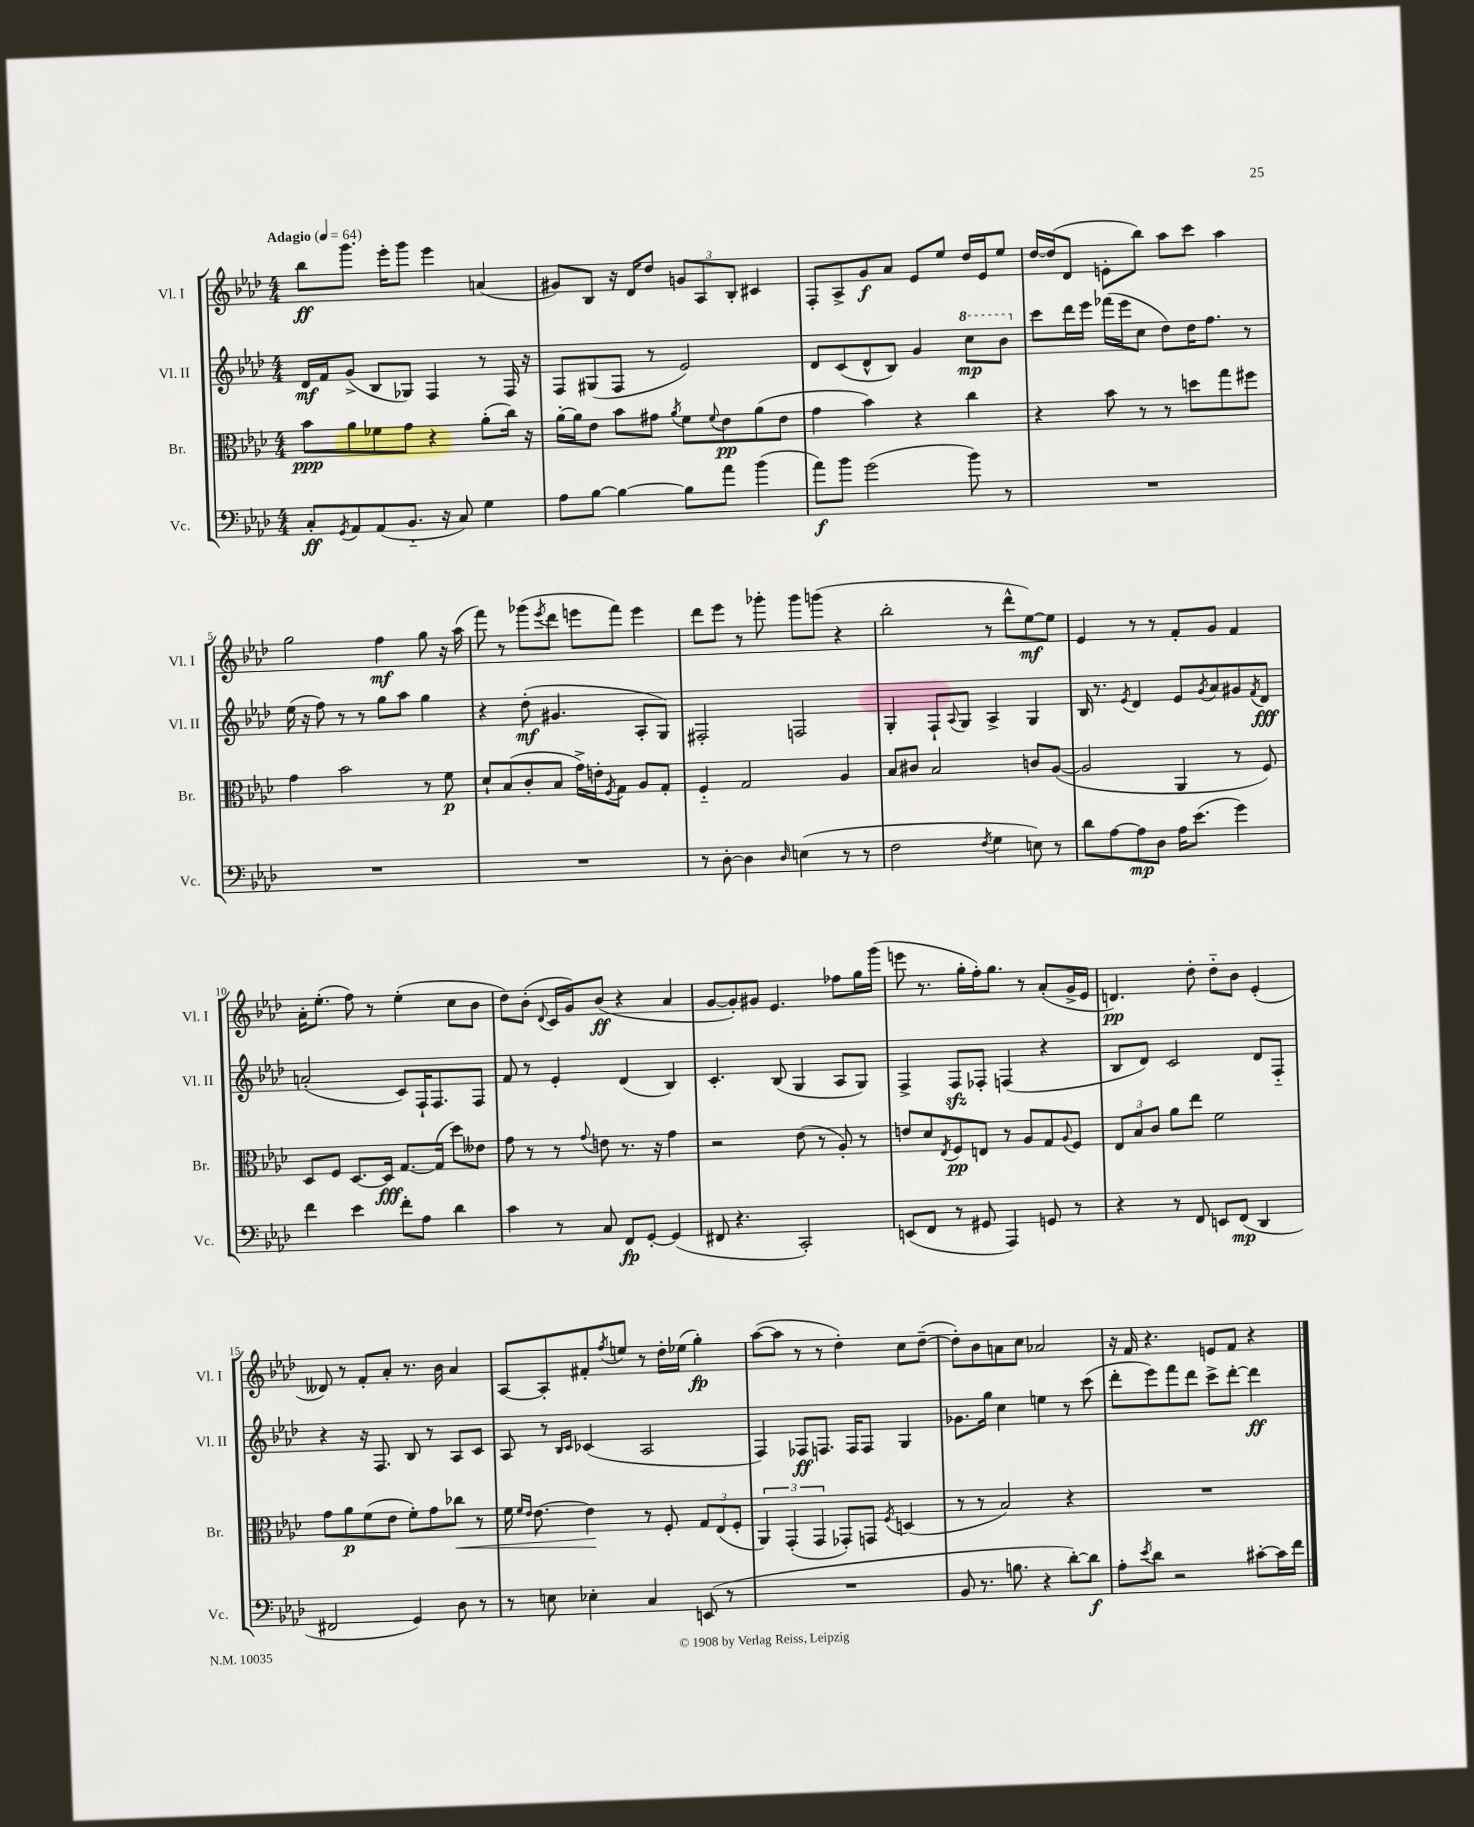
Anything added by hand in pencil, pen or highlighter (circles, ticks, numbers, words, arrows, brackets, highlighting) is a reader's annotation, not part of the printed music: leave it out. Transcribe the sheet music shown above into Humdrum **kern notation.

**kern	**dynam	**kern	**dynam	**kern	**dynam	**kern	**dynam
*part4	*part4	*part3	*part3	*part2	*part2	*part1	*part1
*staff4	*staff4	*staff3	*staff3	*staff2	*staff2	*staff1	*staff1
*I"Vc.	*	*I"Br.	*	*I"Vl. II	*	*I"Vl. I	*
*I'Vc.	*	*I'Br.	*	*I'Vl. II	*	*I'Vl. I	*
*clefF4	*	*clefC3	*	*clefG2	*	*clefG2	*
*k[b-e-a-d-]	*	*k[b-e-a-d-]	*	*k[b-e-a-d-]	*	*k[b-e-a-d-]	*
*M4/4	*	*M4/4	*	*M4/4	*	*M4/4	*
*MM64	*	*MM64	*	*MM64	*	*MM64	*
=1	=1	=1	=1	=1	=1	=1	=1
!	!	!	!	!	!	!LO:TX:a:B:t=Adagio	!
8C'/L	ff	8b-\L	ppp	16d-/LL	mf	8bb-\L	ff
.	.	.	.	16f/J	.	.	.
8qGG/	.	.	.	.	.	.	.
8AA-/	.	8a-\	.	(8g^/J	.	8.ggg\J	.
(8AA-/	.	8f-X\	.	8B-/L	.	.	.
.	.	.	.	.	.	16eee-'\KL	.
8.BB-/J	.	8g\J	.	8G-X/J)	.	8ggg\J	.
.	.	4r	.	4F/	.	4eee-\	.
16r	.	.	.	.	.	.	.
8C/)	.	.	.	.	.	.	.
4G\	.	(8a-'\L	.	8r	.	(4an/	.
.	.	16cc\Jk)	.	16F/	.	.	.
.	.	16r	.	16r	.	.	.
=2	=2	=2	=2	=2	=2	=2	=2
8A-\L	.	[16a-'\LL	.	8F/L	.	8g#X/L)	.
.	.	16a-\J]	.	.	.	.	.
[8B-\J	.	8e-\J	.	(8G#X/	.	8B-/J	.
4B-\_	.	8b-\L	.	8F/J	.	16r	.
.	.	.	.	.	.	16d-/KL	.
.	.	8g#X\J	.	8r	.	8dd-/J	.
.	.	8qa-/	.	.	.	.	.
8B-\L]	.	8f\L	.	2e-/)	.	12gn/L	.
.	.	.	.	.	.	12A-/	.
.	.	8qqf/	.	.	.	.	.
8a-\J	.	8e-\	pp	.	.	.	.
.	.	.	.	.	.	12B-'/J	.
(4b-\	.	(8a-\	.	.	.	4c#X/	.
.	.	8e-\J	.	.	.	.	.
=3	=3	=3	=3	=3	=3	=3	=3
8a-\L)	f	4g\	.	8d-/L	.	8F'/L	.
8b-\J	.	.	.	(8c/	.	8A-^/	.
(2g\	.	4b-\)	.	8d-^^/	.	8g/	f
.	.	.	.	8B-/J)	.	8a-/J	.
.	.	4r	.	4g/	.	8e-/L	.
.	.	.	.	.	.	8ee-/J	.
*	*	*	*	*8va	*	*	*
8b-\)	.	4cc\	.	8ccc\L	mp	16dd-/LL	.
.	.	.	.	.	.	16e-/J	.
8r	.	.	.	8bb-\J	.	8ee-/J	.
=4	=4	=4	=4	=4	=4	=4	=4
*	*	*	*	*X8va	*	*	*
1r	.	4r	.	8ccc\L	.	[16dd-/LL	.
.	.	.	.	.	.	(16dd-/J]	.
.	.	.	.	16ddd-\L	.	8d-/J	.
.	.	.	.	16eee-\JJ	.	.	.
.	.	8b-\	.	(16fff-X\LL	.	8en'\L	.
.	.	.	.	16eee-\J	.	.	.
.	.	8r	.	8cc\J	.	8bb-\J)	.
.	.	8r	.	8dd-\L)	.	8aa-\L	.
.	.	8ddn\L	.	16dd-\K	.	8ccc\J	.
.	.	.	.	8.ff\J	.	.	.
.	.	8gg\	.	.	.	4aa-\	.
.	.	8ff#X\J	.	8r	.	.	.
!!LO:LB:g=z
=5	=5	=5	=5	=5	=5	=5	=5
1r	.	4g\	.	(16ee-\	.	2gg\	.
.	.	.	.	16r	.	.	.
.	.	.	.	8ff\)	.	.	.
.	.	2b-\	.	8r	.	.	.
.	.	.	.	8r	.	.	.
.	.	.	.	8gg\L	.	4ff\	mf
.	.	.	.	8aa-\J	.	.	.
.	.	8r	.	4gg\	.	8gg\	.
.	.	8f\	p	.	.	16r	.
.	.	.	.	.	.	(16aa-\	.
=6	=6	=6	=6	=6	=6	=6	=6
1r	.	8d-`/L	.	4r	.	8fff\)	.
.	.	(8B-/	.	.	.	8r	.
.	.	8c'/	.	(8dd-'\	mf	(8ggg-X\L	.
.	.	.	.	.	.	8qeee-/	.
.	.	8B-/J	.	4.g#X/	.	8ddd-\J	.
.	.	16g^\LL)	.	.	.	8eeen\L	.
.	.	16en'\J	.	.	.	.	.
.	.	8qF/	.	.	.	.	.
.	.	8G\J	.	.	.	8fff\J)	.
.	.	8A-/L	.	8A-'/L	.	4eee\	.
.	.	8G'/J	.	8G/J)	.	.	.
=7	=7	=7	=7	=7	=7	=7	=7
8r	.	4F/	.	2F#X'/	.	8ddd-\L	.
[8D-'\	.	.	.	.	.	8eee-\J	.
4D-\]	.	2G/	.	.	.	8r	.
.	.	.	.	.	.	8ggg-X'\	.
16qqD-/	.	.	.	.	.	.	.
(4En\	.	.	.	2Fn/	.	8ggg-\L	.
.	.	.	.	.	.	(8gggn\J	.
8r	.	4A-/	.	.	.	4r	.
8r	.	.	.	.	.	.	.
=8	=8	=8	=8	=8	=8	=8	=8
2F\	.	8B-/L	.	4G'/	.	2bb-'\	.
.	.	8c#X/J	.	.	.	.	.
.	.	2B-/	.	8F`/L	.	.	.
.	.	.	.	8qqA-/	.	.	.
.	.	.	.	8G/J	.	.	.
8qF/	.	.	.	.	.	.	.
4G\	.	.	.	4A-^/	.	8r	.
.	.	.	.	.	.	8ddd-^^\L	.
8En\)	.	8cn/L	.	4G/	.	[8ee-\)	mf
8r	.	([8A-/J	.	.	.	8ee-\J]	.
=9	=9	=9	=9	=9	=9	=9	=9
8d-\L	.	2A-/]	.	16B-/	.	4e-/	.
.	.	.	.	8.r	.	.	.
[8A-\	.	.	.	.	.	.	.
.	.	.	.	8qe-/	.	.	.
8A-\]	mp	.	.	4d-/	.	8r	.
8D-\J	.	.	.	.	.	8r	.
16A-\KL	.	4AA-/	.	8e-/L	.	8f'/L	.
(8.e-\J	.	.	.	.	.	.	.
.	.	.	.	8qg/	.	.	.
.	.	.	.	8a-/	.	8g/J	.
4g\)	.	8r	.	8g#X/	.	4f/	.
.	.	.	.	8qf/	.	.	.
.	.	8F/)	.	8d-/J	fff	.	.
!!LO:LB:g=z
=10	=10	=10	=10	=10	=10	=10	=10
4f\	.	8D-/L	.	(2an'/	.	16a-'\KL	.
.	.	.	.	.	.	(8.ee-'\J	.
.	.	8F/J	.	.	.	.	.
4e-\	.	[8.D-/L	.	.	.	8ff\)	.
.	.	.	.	.	.	8r	.
.	.	16D-/Jk]	fff	.	.	.	.
8f'\L	.	[8.G/L	.	8c/L)	.	(4ee-'\	.
8A-\J	.	.	.	16F`/K	.	.	.
.	.	(16G/Jk]	.	8.F/	.	.	.
4d-\	.	8dd-\L)	.	.	.	8cc\L	.
.	.	8e--X\J	.	8F/J	.	8b-\J	.
=11	=11	=11	=11	=11	=11	=11	=11
4c\	.	8g\	.	8f/	.	8dd-\L)	.
.	.	8r	.	8r	.	(8b-'\J	.
.	.	.	.	.	.	8qqd-/	.
8r	.	8r	.	4e-'/	.	16c/LL	.
.	.	.	.	.	.	16g/J)	.
.	.	8qqg/	.	.	.	.	.
8C/	.	8en\	.	.	.	(8b-/J	ff
8FF/L	fp	8.r	.	(4d-/	.	4r	.
[8GG'/J	.	.	.	.	.	.	.
.	.	16r	.	.	.	.	.
(4GG/]	.	4g\	.	4B-/)	.	4a-/	.
=12	=12	=12	=12	=12	=12	=12	=12
8FF#X/	.	2r	.	4.c'/	.	[8g/L	.
4.r	.	.	.	.	.	8g'/])	.
.	.	.	.	.	.	8g#X/J	.
.	.	.	.	(8B-/	.	4.e-/	.
2CC'/)	.	(8e-\	.	4G/	.	.	.
.	.	8r	.	.	.	.	.
.	.	8A-'/)	.	8A-/L	.	8ff-X\L	.
.	.	8r	.	8G/J)	.	16gg\L	.
.	.	.	.	.	.	(16ggg\JJ	.
=13	=13	=13	=13	=13	=13	=13	=13
(8EEn/L	.	8en/L	.	4F^/	.	8eeen\	.
8FF/J	.	8d-/	.	.	.	8.r	.
.	.	8qE-/	.	.	.	.	.
8r	.	8F/	pp	8Fzz/L	.	.	.
.	.	.	.	.	.	16gg'\LL	.
8GG#X/	.	8En/J	.	8F-X'/J	.	16ff'\J)	.
.	.	.	.	.	.	8.gg\J	.
4AAA-/)	.	8r	.	(4Fn/	.	.	.
.	.	8A-/L	.	.	.	8r	.
8GGn/	.	8G/	.	4r	.	(8a-'/L	.
.	.	8qqA-/	.	.	.	.	.
8r	.	8F/J	.	.	.	16g^/L	.
.	.	.	.	.	.	16e-/JJ	.
=14	=14	=14	=14	=14	=14	=14	=14
4r	.	12E-/L	.	8B-/L	.	4.dn/)	pp
.	.	12B-/	.	.	.	.	.
.	.	.	.	8d-/J)	.	.	.
.	.	12c/J	.	.	.	.	.
8r	.	8a-\L	.	2c/	.	.	.
8FF/	.	8ee-\J	.	.	.	8dd-'\	.
8EEn/L	.	2f\	.	.	.	8dd-\L	.
(8FF/J	mp	.	.	.	.	8b-\J	.
4DD-/	.	.	.	8d-/L	.	(4e-'/	.
.	.	.	.	8F/J	.	.	.
!!LO:LB:g=z
=15	=15	=15	=15	=15	=15	=15	=15
2FF#X/	.	8g\L	.	4r	.	8d--X/)	.
.	.	8a-\	p	.	.	8r	.
.	.	(8f\	.	16r	.	8f'/L	.
.	.	.	.	8.F/	.	.	.
.	.	8e-\J	.	.	.	8a-'/J	.
4GG/)	.	8f'\L)	.	8B-/	.	8.r	.
.	.	8g\	.	8r	.	.	.
.	.	.	.	.	.	16b-\	.
!	!	!	!LO:HP:b	!	!	!	!
8D-\	.	8cc-X\J	<	8A-/L	.	4a-/	.
8r	.	8r	.	8c/J	.	.	.
=16	=16	=16	=16	=16	=16	=16	=16
8r	.	16f\	.	8A-/	.	[8A-/L	.
.	.	16qqf/LL	.	.	.	.	.
.	.	16qqe-/JJ	.	.	.	.	.
.	.	[8.e-\	.	.	.	.	.
8En\	.	.	.	8r	.	8A-'/]	.
.	.	.	.	16qqB-/LL	.	.	.
.	.	.	.	16qqc/JJ	.	.	.
4E-X'\	.	4e-\]	.	(4c-X/	.	8f#X'/	.
.	.	.	.	.	.	8qff/	.
.	.	.	.	.	.	8een/J	.
4C/	.	8r	[	2A-/	.	8r	.
.	.	8F'/	.	.	.	16dd-'\LL	.
.	.	.	.	.	.	(16ee-X\JJ	.
(8EEn/	.	12G/L	.	.	.	4gg'\)	fp
.	.	(12E-/	.	.	.	.	.
8r	.	.	.	.	.	.	.
.	.	12F'/J	.	.	.	.	.
=17	=17	=17	=17	=17	=17	=17	=17
1r	.	6AA-/)	.	4F/)	.	([8aa-\L	.
.	.	.	.	.	.	8aa-\J]	.
.	.	(6GG'/	.	.	.	.	.
.	.	.	.	8F-X/L	ff	8r	.
.	.	6GG/	.	.	.	.	.
.	.	.	.	8.Fn/J	.	8r	.
.	.	8GG-X'/L)	.	.	.	4dd-'\)	.
.	.	.	.	16F/KL	.	.	.
.	.	8GGn/J	.	8F/J	.	.	.
.	.	8qF/	.	.	.	.	.
.	.	(4Dn/	.	4G/	.	8cc\L	.
.	.	.	.	.	.	([8dd-~\J	.
=18	=18	=18	=18	=18	=18	=18	=18
8BB-/	.	8r	.	8.g-X\L	.	8dd-'\L])	.
8.r	.	8r	.	.	.	8b-\	.
.	.	.	.	16gg\Jk	.	.	.
.	.	2B-/)	.	4cc\	.	8an\	.
8.Bn\	.	.	.	.	.	.	.
.	.	.	.	.	.	8cc\J	.
4r	.	.	.	4een\	.	2a-X/	.
[8d-'\L)	.	4r	.	8r	.	.	.
8d-\J]	f	.	.	(8ccc\	.	.	.
=19	=19	=19	=19	=19	=19	=19	=19
8A-'\L	.	1r	.	8ddd-'\L	.	16r	.
.	.	.	.	.	.	16f/	.
8qe-/	.	.	.	.	.	.	.
8d-\J	.	.	.	8eee-\)	.	4.r	.
2r	.	.	.	8fff\	.	.	.
.	.	.	.	8ddd-\J	.	.	.
.	.	.	.	8ccc^\L	.	8en/L	.
.	.	.	.	[8ddd-'\J	.	8f/J	.
[8c#X'\L	.	.	.	4ddd-\]	ff	4r	.
16c#\L]	.	.	.	.	.	.	.
16f\JJ	.	.	.	.	.	.	.
==	==	==	==	==	==	==	==
*-	*-	*-	*-	*-	*-	*-	*-
